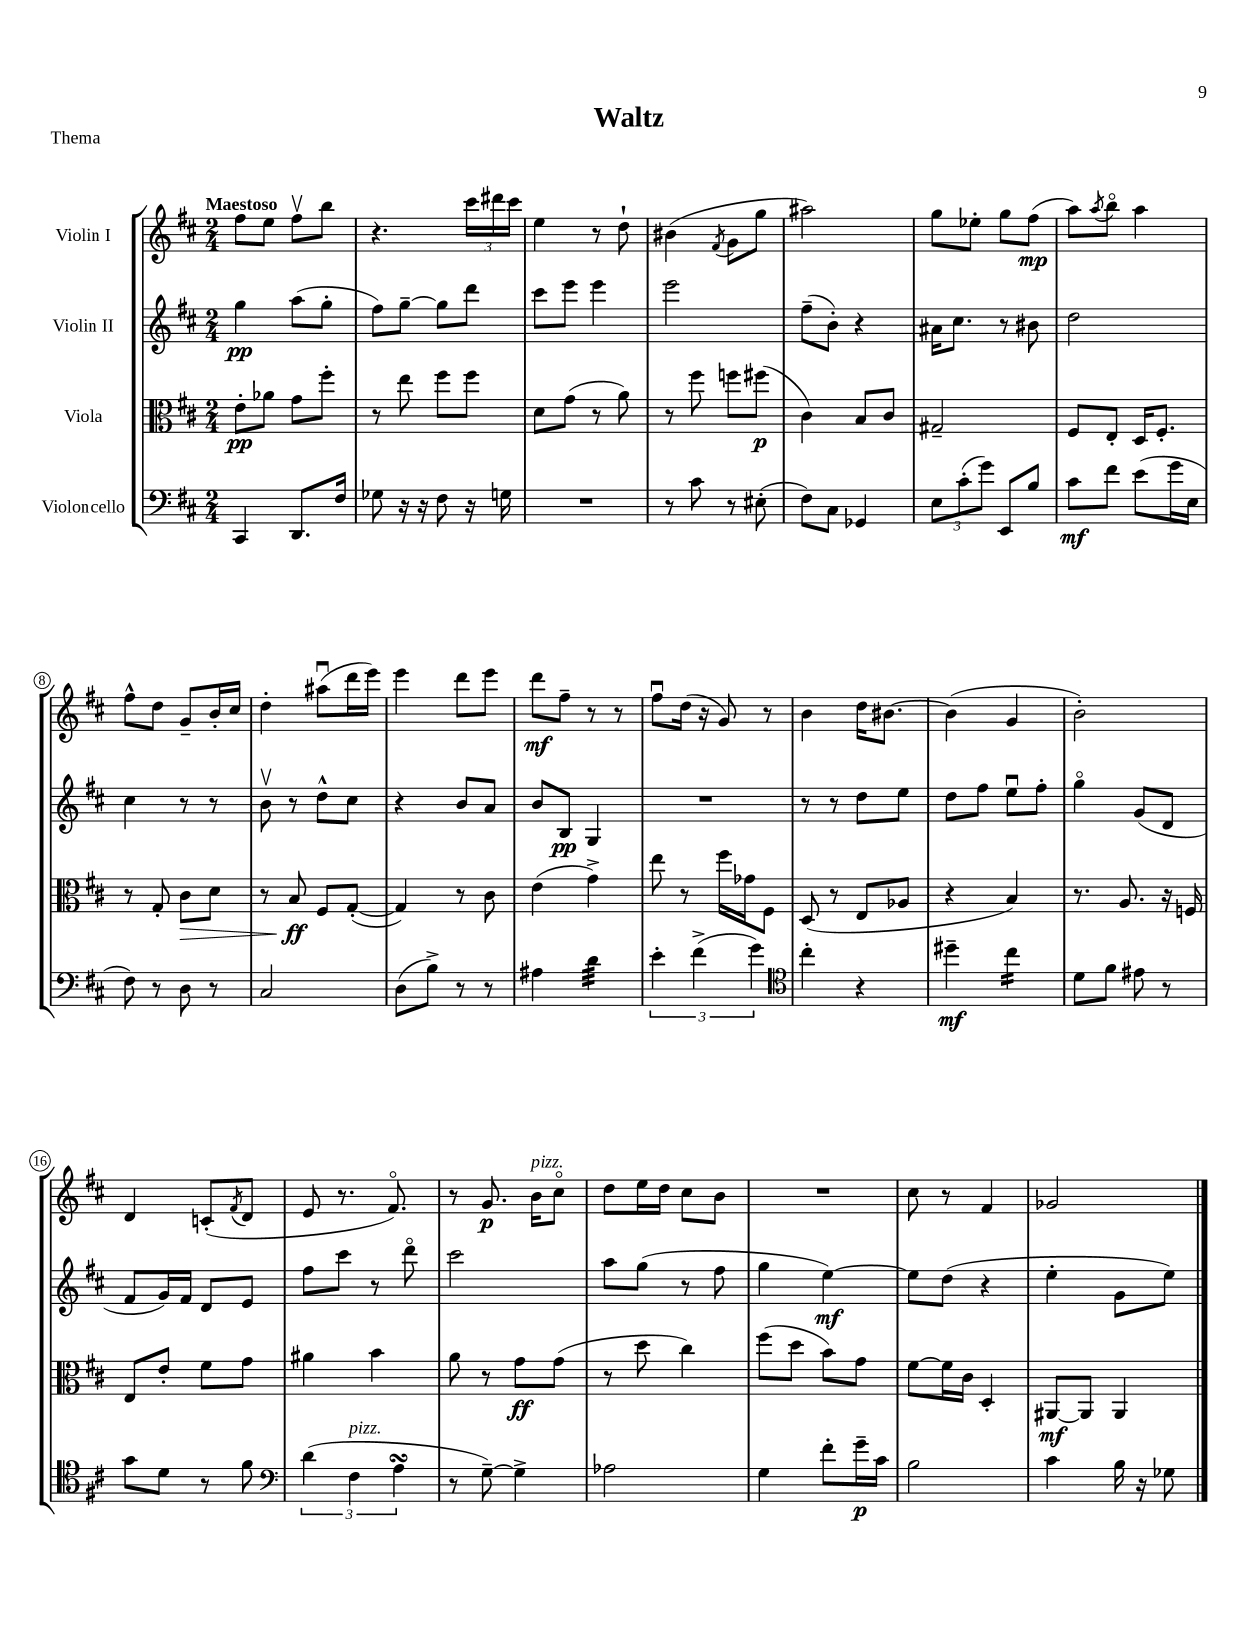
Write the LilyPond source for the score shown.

\header { title = "Waltz" piece = "Thema" }
<<
\new StaffGroup <<
\new Staff = "s0" \with { instrumentName = "Violin I" } {
    \clef treble \key d \major \numericTimeSignature \time 2/4 \tempo "Maestoso"
    fis''8 e''8 fis''8\upbow b''8 |
    r4. \tuplet 3/2 { cis'''16 dis'''16 cis'''16 } |
    e''4 r8 d''8-! |
    bis'4( \acciaccatura { fis'8 } g'8 g''8 |
    ais''2) |
    g''8 ees''8-. g''8 fis''8\mp( |
    a''8) \acciaccatura { a''8 } b''8\flageolet a''4 |
    fis''8-^ d''8 g'8-- b'16-. cis''16 |
    d''4-. ais''8\downbow( d'''16 e'''16) |
    e'''4 d'''8 e'''8 |
    d'''8\mf fis''8-- r8 r8 |
    fis''8\downbow d''16( r16 g'8) r8 |
    b'4 d''16 bis'8.~ |
    bis'4( g'4 |
    b'2-.) |
    d'4 c'8-.( \acciaccatura { fis'8 } d'8 |
    e'8 r8. fis'8.\flageolet) |
    r8 g'8.\p b'16^\markup { \italic "pizz." } cis''8\flageolet |
    d''8 e''16 d''16 cis''8 b'8 |
    R2 |
    cis''8 r8 fis'4 |
    ges'2 \bar "|." |
}
\new Staff = "s1" \with { instrumentName = "Violin II" } {
    \clef treble \key d \major \numericTimeSignature \time 2/4
    g''4\pp a''8( g''8-. |
    fis''8) g''8~-- g''8 d'''8 |
    cis'''8 e'''8 e'''4 |
    e'''2 |
    fis''8--( b'8-.) r4 |
    ais'16 cis''8. r8 bis'8 |
    d''2 |
    cis''4 r8 r8 |
    b'8\upbow r8 d''8-^ cis''8 |
    r4 b'8 a'8 |
    b'8 b8\pp g4 |
    R2 |
    r8 r8 d''8 e''8 |
    d''8 fis''8 e''8\downbow fis''8-. |
    g''4\flageolet g'8( d'8 |
    fis'8 g'16) fis'16 d'8 e'8 |
    fis''8 cis'''8 r8 d'''8\flageolet |
    cis'''2 |
    a''8 g''8( r8 fis''8 |
    g''4 e''4~\mf) |
    e''8 d''8( r4 |
    e''4-. g'8 e''8) \bar "|." |
}
\new Staff = "s2" \with { instrumentName = "Viola" } {
    \clef alto \key d \major \numericTimeSignature \time 2/4
    e'8-.\pp aes'8 g'8 fis''8-. |
    r8 e''8 fis''8 fis''8 |
    d'8 g'8( r8 a'8) |
    r8 fis''8 f''8 fis''8\p( |
    cis'4) b8 cis'8 |
    gis2-- |
    fis8 e8-. d16 fis8.-. |
    r8 g8-. cis'8\> d'8 |
    r8 b8\ff\! fis8 g8~-.( |
    g4) r8 cis'8 |
    e'4( g'4->) |
    e''8 r8 fis''16 ges'16 fis8 |
    d8( r8 e8 aes8 |
    r4 b4) |
    r8. a8. r16 f16 |
    e8 e'8-. fis'8 g'8 |
    ais'4 b'4 |
    a'8 r8 g'8\ff g'8( |
    r8 d''8 cis''4) |
    fis''8( d''8 b'8) g'8 |
    fis'8~ fis'16 cis'16 d4-. |
    ais,8~\mf ais,8 ais,4 \bar "|." |
}
\new Staff = "s3" \with { instrumentName = "Violoncello" } {
    \clef bass \key d \major \numericTimeSignature \time 2/4
    cis,4 d,8. fis16 |
    ges8 r16 r16 fis8 r16 g16 |
    R2 |
    r8 cis'8 r8 eis8-.( |
    fis8) cis8 ges,4 |
    \tuplet 3/2 { e8 cis'8-.( g'8) } e,8 b8 |
    cis'8\mf fis'8 e'8( g'16 e16 |
    fis8) r8 d8 r8 |
    cis2 |
    d8( b8->) r8 r8 |
    ais4 d'4:32 |
    \tuplet 3/2 { e'4-. fis'4->( g'4) } |
    \clef tenor cis''4-. r4 |
    dis''4--\mf cis''4:16 |
    d'8 fis'8 eis'8 r8 |
    g'8 d'8 r8 fis'8 |
    \clef bass \tuplet 3/2 { d'4( fis4^\markup { \italic "pizz." } a4\turn } |
    r8 g8~--) g4-> |
    aes2 |
    g4 fis'8-. g'16--\p cis'16 |
    b2 |
    cis'4 b16 r16 ges8 \bar "|." |
}
>>
>>
\layout { \context { \Score \override BarNumber.stencil = #(make-stencil-circler 0.1 0.3 ly:text-interface::print) } }
